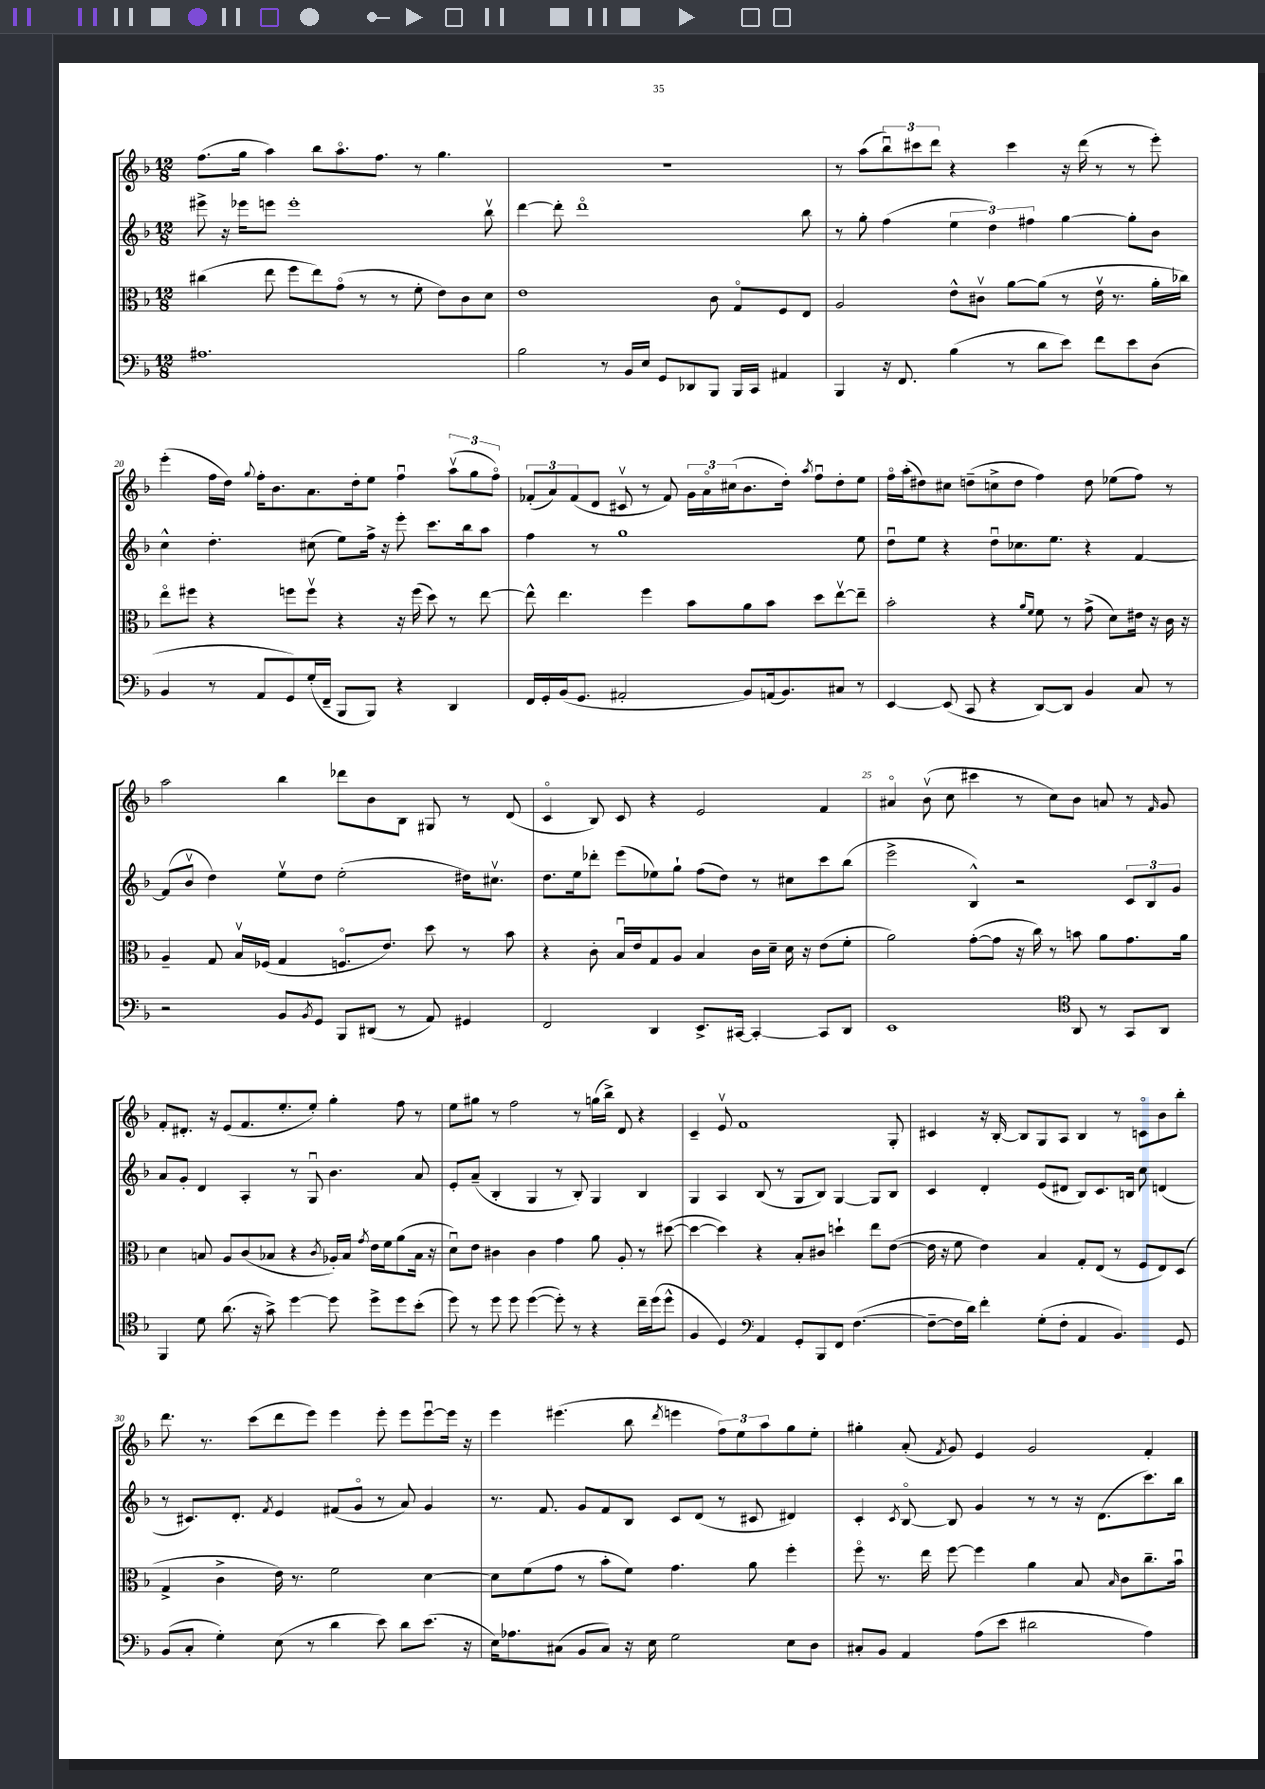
<<
\new StaffGroup <<
\new Staff = "s0" {
    \clef treble \key f \major \numericTimeSignature \time 12/8
    f''8.( g''16 a''4) bes''8 a''8.\flageolet f''8. r8 g''4. |
    R1. |
    r8 a''8( \tuplet 3/2 { bes''8\downbow) cis'''8 d'''8 } r4 cis'''4 r16 d'''16( r8 r8 e'''8-.) |
    e'''4-.( f''16 d''16) \appoggiatura { g''8 } f''16-. bes'8. a'8. d''16-. e''8 f''4\downbow \tuplet 3/2 { a''8\upbow( g''8 f''8\flageolet) } |
    \tuplet 3/2 { fes'8-.( a'8) fes'8( } d'8 cis'8\upbow r8 fes'8) \tuplet 3/2 { g'16 a'16\flageolet cis''16( } bes'8. d''16-.) \acciaccatura { a''8 } f''8\downbow d''8-. e''8 |
    f''16\flageolet a''16-.( dis''8) cis''8 d''8--( c''8-> d''8 f''4) d''8 ees''8( f''8) r8 |
    a''2 bes''4 des'''8 bes'8 bes8 gis8 r8 d'8( |
    c'4\flageolet bes8) c'8 r4 e'2 f'4 |
    ais'4\flageolet bes'8\upbow( c''8 cis'''4 r8 c''8) bes'8 a'8 r8 \grace { f'16 } g'8 |
    f'8-. dis'8.-. r16 e'8( f'8. e''8.-. e''8-.) g''4-. f''8 r8 |
    e''8 gis''8 r8 f''2 r8 g''16( bes''16->) d'8 r4 |
    c'4-- e'8\upbow f'1 g8-. |
    cis'4 r16 bes16~-. bes8 g8 a8 bes4 r8 c'8\flageolet bes'8 bes''8-. |
    d'''8. r8. c'''8( d'''8 e'''8) e'''4 e'''8-. e'''8 e'''8~\downbow e'''16 r16 |
    e'''4 eis'''4.( bes''8 \acciaccatura { d'''8 } e'''4 \tuplet 3/2 { f''8) e''8 a''8 } g''8 e''8-. |
    gis''4-. a'8-.( \acciaccatura { f'8 } g'8) e'4 g'2 f'4-. \bar "|." |
}
\new Staff = "s1" {
    \clef treble \key f \major \numericTimeSignature \time 12/8
    eis'''8-> r16 ees'''16 e'''8 e'''1-. bes''8\upbow |
    d'''4~ d'''8-. d'''1\flageolet bes''8 |
    r8 g''8-. f''4( \tuplet 3/2 { e''4 d''4) fis''4 } g''4~ g''8-. bes'8 |
    c''4-^ d''4.-. cis''8( e''8) f''16-> r16 e'''8-. c'''8. bes''16 a''8 |
    f''4 r8 g''1 e''8 |
    d''8\downbow e''8 r4 d''8\downbow ces''8. e''8. r4 f'4~ |
    f'8( bes'8\upbow d''4) e''8\upbow d''8 e''2-.( dis''16) cis''8.\upbow |
    d''8. e''16 des'''8-. e'''8( ees''8) g''8-! f''8( d''8) r8 cis''8 c'''8 bes''8( |
    e'''2-> bes4-^) r2 \tuplet 3/2 { c'8 bes8 g'8 } |
    a'8 g'8-. d'4 a4-. r8 g8\downbow bes'4. a'8 |
    e'8-. a'8--( bes4-. g4 r8 bes8-.) g4 bes4 |
    g4 a4 bes8( r8 g8 bes8) g4~ g8 bes8 |
    c'4 d'4-. e'8( dis'8 bes8) c'8. b16 c''8 d'4( |
    r8 cis'8.) d'8.-. \acciaccatura { f'8 } e'4 fis'8( g'8\flageolet r8 a'8) g'4 |
    r8. f'8. g'8 f'8 bes8 c'8 d'8( r8 cis'8 dis'4) |
    c'4-. \acciaccatura { c'8 } bes8~\flageolet bes8 g'4 r8 r8 r16 d'8.( c'''8.) bes''16 \bar "|." |
}
\new Staff = "s2" {
    \clef alto \key f \major \numericTimeSignature \time 12/8
    cis''4( e''8 f''8 e''8) g'8\flageolet( r8 r8 f'8-. e'8) c'8 d'8 |
    e'1 c'8 g8\flageolet f8 e8 |
    a2 e'8-^ cis'8\upbow a'8~ a'8( r8 e'16\upbow r8. a'16-. ces''16) |
    e''8\flageolet fis''8 r4 f''8 f''8\upbow r4 r16 f''16( d''8) r8 e''8~ |
    e''8-^ e''4. f''4 bes'8 a'8 bes'8 d''8 e''8~\upbow e''8-- |
    bes'2-. r4 \grace { a'16 f'16 } f'8 r8 g'8->( d'8) eis'16 r16 c'16 r16 |
    a4-- g8 bes16\upbow fes16( g4 f8.\flageolet e'8.) d''8 r8 bes'8 |
    r4 c'8-. bes16\downbow e'16 g8 a8 bes4 c'16 d'16-- d'16 r16 e'8( f'8-. |
    a'2) g'8~-.( g'8 r16 c''16) r8 b'8 a'8 g'8. a'16 |
    d'4 b8 a8 c'8( bes8 r4 \acciaccatura { c'8 } aes16-.) bes16 \acciaccatura { g'8 } e'16 f'16 a'8( bes16 r16 |
    d'8\downbow) e'8 cis'4 cis'4 g'4 a'8 a8-. r8 dis''8~( |
    dis''4~ dis''4) r4 bes8-. cis'8 d''4-! e''8 e'8~( |
    e'16 r16 f'8 e'4) bes4 g8-. e8( r8 f8 e8) d8( |
    g4-> c'4-> e'16) r8. f'2 d'4~ |
    d'8 f'8( g'8 r8 bes'8-. f'8) g'4. a'8 f''4-. |
    f''8\flageolet r8. e''16 f''8~ f''4 a'4 bes8 \grace { bes16 } c'8 c''8.-- bes'16\downbow \bar "|." |
}
\new Staff = "s3" {
    \clef bass \key f \major \numericTimeSignature \time 12/8
    ais1. |
    bes2 r8 bes,16 e16 g,8 des,8 bes,,8 bes,,16 c,16 ais,4 |
    bes,,4 r16 f,8. bes4( r8 d'8 e'8) f'8 e'8 d8( |
    bes,4 r8 a,8 g,8) g16-.( f,16-- bes,,8 bes,,8) r4 d,4 |
    f,16 g,16-. bes,16( g,8. ais,2-. bes,8) a,16( bes,8.) cis8 r8 |
    e,4~ e,8( c,8 r4 d,8~) d,8 bes,4 c8 r8 |
    r2 bes,8 \acciaccatura { bes,8 } g,8 bes,,8 dis,8( r8 a,8) gis,4 |
    f,2 d,4 e,8.-> cis,16~ cis,4~-. cis,8 d,8 |
    e,1 \clef tenor a,8 r8 g,8 a,8 |
    f,4 d'8 a'8.( r16 g'8->) d''4~ d''8 d''8-> d''8 bes'8-.( |
    d''8) r8 d''8 d''8 d''4~( d''8-.) r8 r4 c''16-- d''16( d''8-^ |
    f4 d4) \clef bass a,4 g,8-. bes,,8 f,8 f4.~( |
    f8~-- f16 d'16) f'4-. g8-.( f8-. a,4 bes,4.) g,8 |
    bes,8( c8-. g4-.) e8( r8 d'4 e'8) d'8 e'8.( r16 |
    e16) aes8. cis8( bes,8 cis8) r16 e16 g2 e8 d8 |
    cis8-. bes,8 a,4 a8( e'8 dis'2 a4) \bar "|." |
}
>>
>>
\layout { \context { \Score currentBarNumber = #17 \override BarNumber.break-visibility = ##(#f #t #t) barNumberVisibility = #(every-nth-bar-number-visible 5) } }
